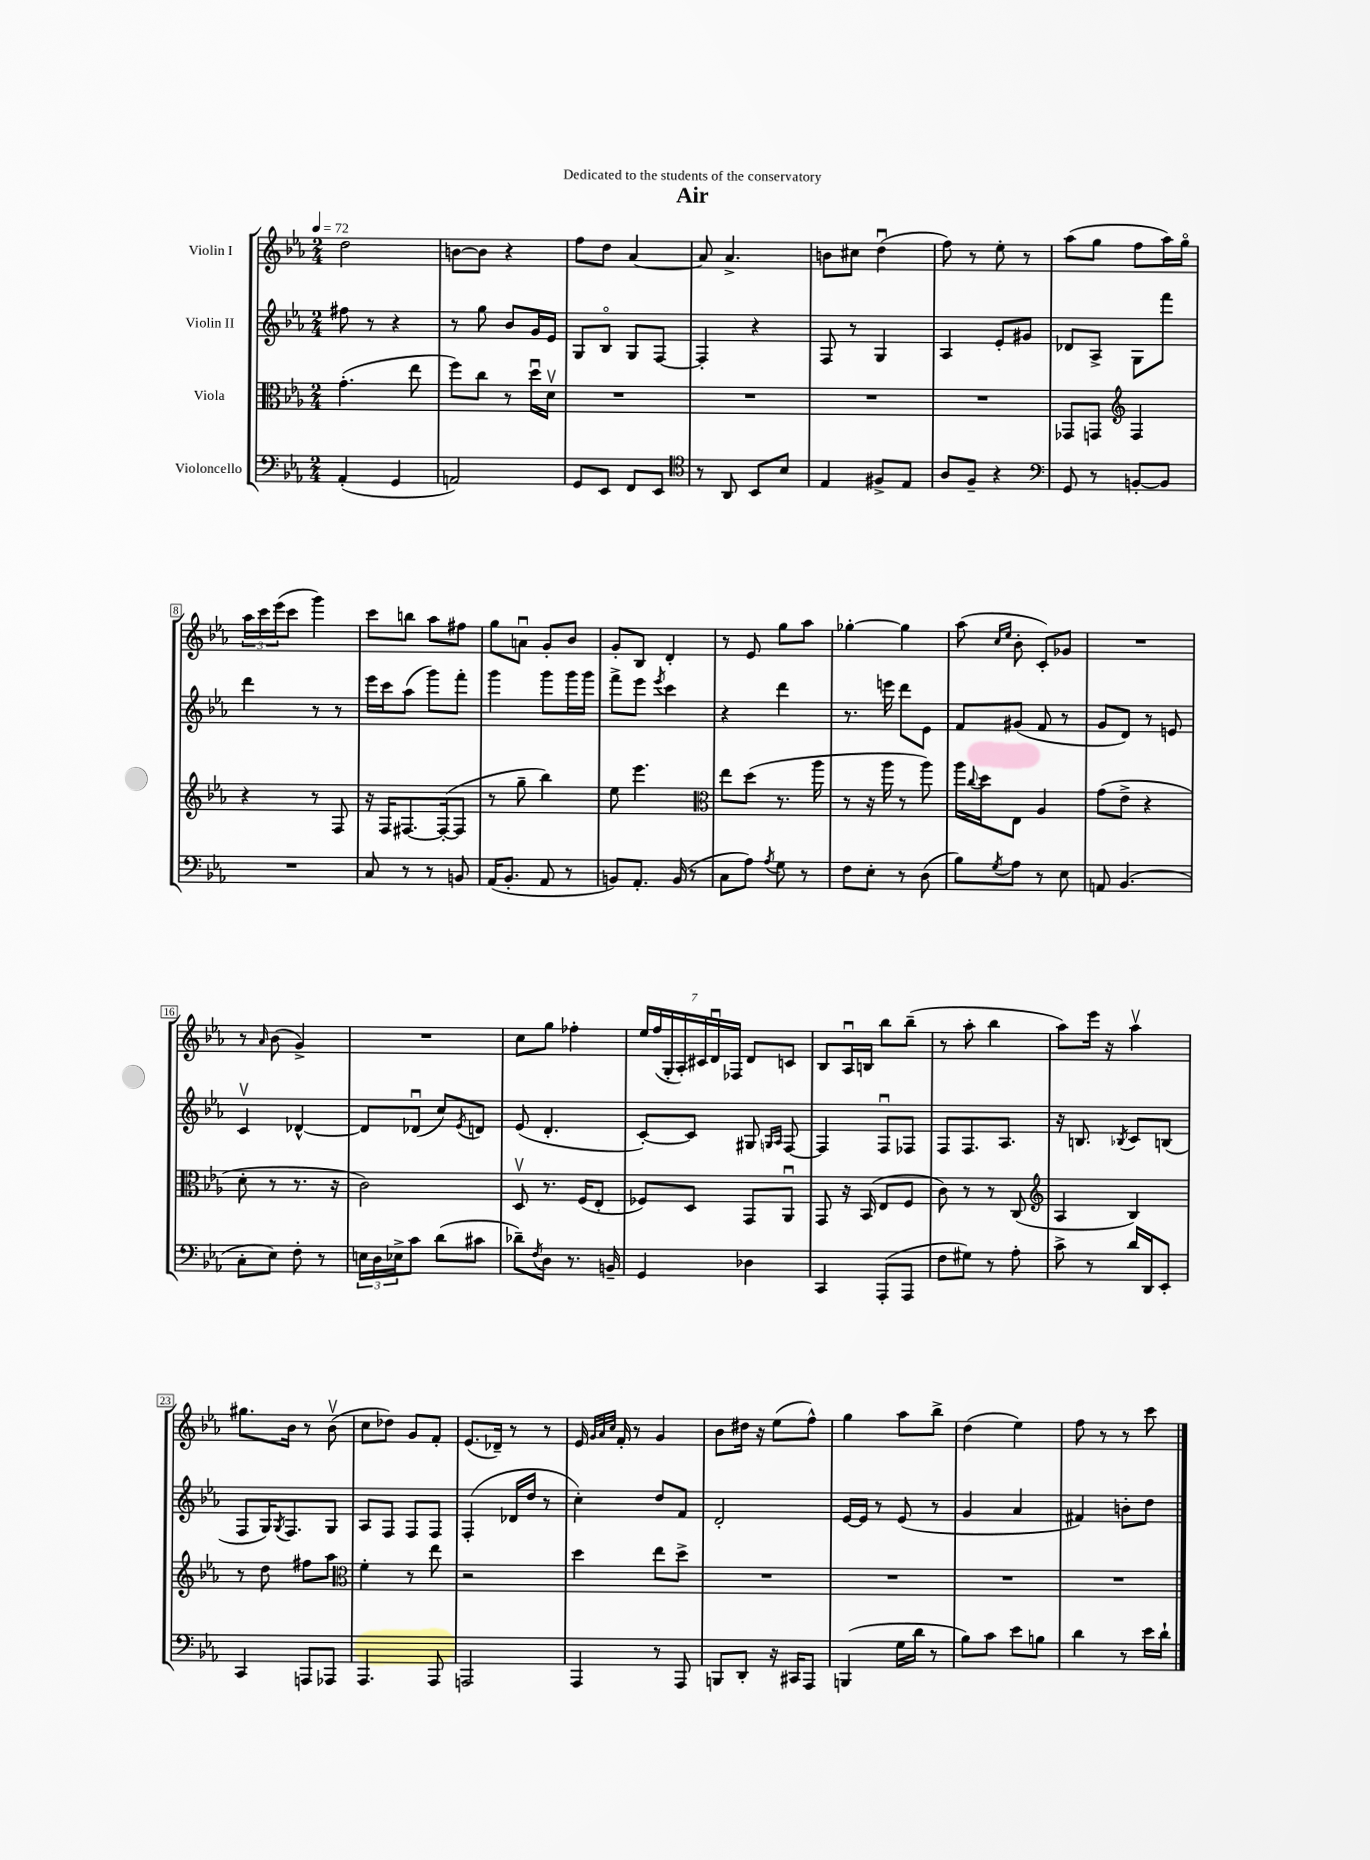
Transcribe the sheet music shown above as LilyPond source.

\header { title = "Air" dedication = "Dedicated to the students of the conservatory" }
<<
\new StaffGroup <<
\new Staff = "s0" \with { instrumentName = "Violin I" } {
    \clef treble \key ees \major \numericTimeSignature \time 2/4 \tempo 4 = 72
    d''2 |
    b'8~ b'8 r4 |
    f''8 d''8 aes'4~ |
    aes'8 aes'4.-> |
    b'8 cis''8 d''4\downbow( |
    f''8) r8 ees''8-. r8 |
    aes''8( g''8 f''8 aes''16) g''16\flageolet |
    \tuplet 3/2 { aes''16 c'''16 ees'''16( } c'''8 g'''4) |
    c'''8 b''8 aes''8 fis''8 |
    g''8 a'8\downbow g'8-. bes'8 |
    g'8-. bes8 d'4-. |
    r8 ees'8 g''8 aes''8 |
    ges''4~-. ges''4 |
    aes''8( \grace { c''16 ees''16 } bes'8-. c'8-.) ges'8 |
    R2 |
    r8 \grace { aes'16 } bes'8( g'4->) |
    R2 |
    c''8 g''8 fes''4-. |
    \tuplet 7/4 { ees''16 f''16( g16-. aes16-.) cis'16 d'16\downbow fes16 } d'8 c'8 |
    bes8 aes16\downbow b16 bes''8 bes''8--( |
    r8 aes''8-. bes''4 |
    aes''8) ees'''16 r16 aes''4\upbow |
    gis''8. bes'16 r8 bes'8\upbow( |
    c''8 des''8) g'8 f'8-. |
    ees'8.( des'16--) r8 r8 |
    ees'16 \grace { g'32 aes'32 c''32 } f'16-. r8 g'4 |
    bes'8 dis''16 r16 ees''8( f''8-^) |
    g''4 aes''8 bes''8-> |
    d''4( ees''4) |
    f''8 r8 r8 c'''8 \bar "|." |
}
\new Staff = "s1" \with { instrumentName = "Violin II" } {
    \clef treble \key ees \major \numericTimeSignature \time 2/4
    fis''8 r8 r4 |
    r8 g''8 bes'8 g'16 ees'16 |
    g8 bes8\flageolet g8 f8~ |
    f4-. r4 |
    f8 r8 g4 |
    aes4 ees'8-. gis'8 |
    des'8 aes8-> g8 f'''8 |
    d'''4 r8 r8 |
    ees'''16 c'''16 aes''8( g'''8) f'''8-. |
    g'''4 g'''8 g'''16 g'''16 |
    f'''8-> ees'''8 \acciaccatura { ees'''8 } c'''4 |
    r4 d'''4 |
    r8. e'''16 d'''8 ees'8 |
    f'8 gis'8( f'8 r8 |
    g'8 d'8) r8 e'8 |
    c'4\upbow des'4~-^ |
    des'8 des'8\downbow( c''8) \acciaccatura { ees'8 } d'8 |
    ees'8( d'4.-. |
    c'8~-.) c'8 gis8 \grace { g16 aes16 } f8~ |
    f4 f8\downbow fes8 |
    f8 f8. aes8. |
    r16 b8. \acciaccatura { bes8 } c'8 b8( |
    f8 g16) \acciaccatura { g8 } f8. g8 |
    aes8 f8 f8 f8 |
    f4-.( des'16 d''16 r8 |
    c''4-.) d''8 f'8 |
    d'2-. |
    ees'16~ ees'16 r8 ees'8( r8 |
    g'4 aes'4 |
    fis'4) b'8-. d''8 \bar "|." |
}
\new Staff = "s2" \with { instrumentName = "Viola" } {
    \clef alto \key ees \major \numericTimeSignature \time 2/4
    g'4.-.( ees''8 |
    f''8) c''8 r8 d''16\downbow d'16\upbow |
    R2 |
    R2 |
    R2 |
    R2 |
    ges,8 g,8 \clef treble f4 |
    r4 r8 f8 |
    r16 f16 fis8.~ fis16~-.( fis8 |
    r8 g''8-- bes''4) |
    ees''8 ees'''4. |
    \clef alto ees''8 d''8( r8. aes''16 |
    r8 r16 aes''16 r8 aes''8) |
    aes''16 \appoggiatura { c''8 } d''16 ees8 aes4 |
    g'8( ees'8-> r4 |
    d'8-. r8 r8. r16 |
    c'2) |
    d8\upbow r8. f16( ees8-. |
    fes8) d8 g,8 aes,8\downbow |
    g,8 r16 bes,16( ees8 f8 |
    c'8) r8 r8 c8( |
    \clef treble aes4 bes4) |
    r8 d''8 fis''8 aes''8 |
    \clef alto f'4-. r8 ees''8 |
    r2 |
    d''4 ees''8 d''8-> |
    R2 |
    R2 |
    R2 |
    R2 \bar "|." |
}
\new Staff = "s3" \with { instrumentName = "Violoncello" } {
    \clef bass \key ees \major \numericTimeSignature \time 2/4
    aes,4-.( g,4 |
    a,2) |
    g,8 ees,8 f,8 ees,8 |
    \clef tenor r8 aes,8 bes,8 bes8 |
    ees4 fis8-> ees8 |
    aes8 f8-- r4 |
    \clef bass g,8 r8 b,8~-. b,8 |
    R2 |
    c8 r8 r8 b,8 |
    aes,16( bes,8.-. aes,8 r8 |
    b,8) aes,8.-. b,16( r8 |
    c8 aes8) \acciaccatura { aes8 } g8 r8 |
    f8 ees8-. r8 d8( |
    bes8) \acciaccatura { g8 } aes8 r8 ees8 |
    a,8 bes,4.( |
    c8-. ees8) f8-. r8 |
    \tuplet 3/2 { e16 d16 ees16-> } c'8 d'8( cis'8 |
    des'8--) \acciaccatura { f8 } d8 r8. b,16-- |
    g,4 des4 |
    c,4 aes,,8-.( aes,,8 |
    f8 gis8) r8 aes8-. |
    c'8-> r8 d'16 d,16 ees,8-. |
    c,4 a,,8 aes,,8 |
    aes,,4. aes,,8 |
    a,,2 |
    aes,,4 r8 aes,,8 |
    b,,8 d,8-. r16 cis,16 aes,,8 |
    b,,4( g16 d'16 r8 |
    bes8) c'8 ees'8 b8 |
    d'4 r8 ees'16 d'16-! \bar "|." |
}
>>
>>
\layout { \context { \Score \override BarNumber.stencil = #(make-stencil-boxer 0.1 0.3 ly:text-interface::print) } }
